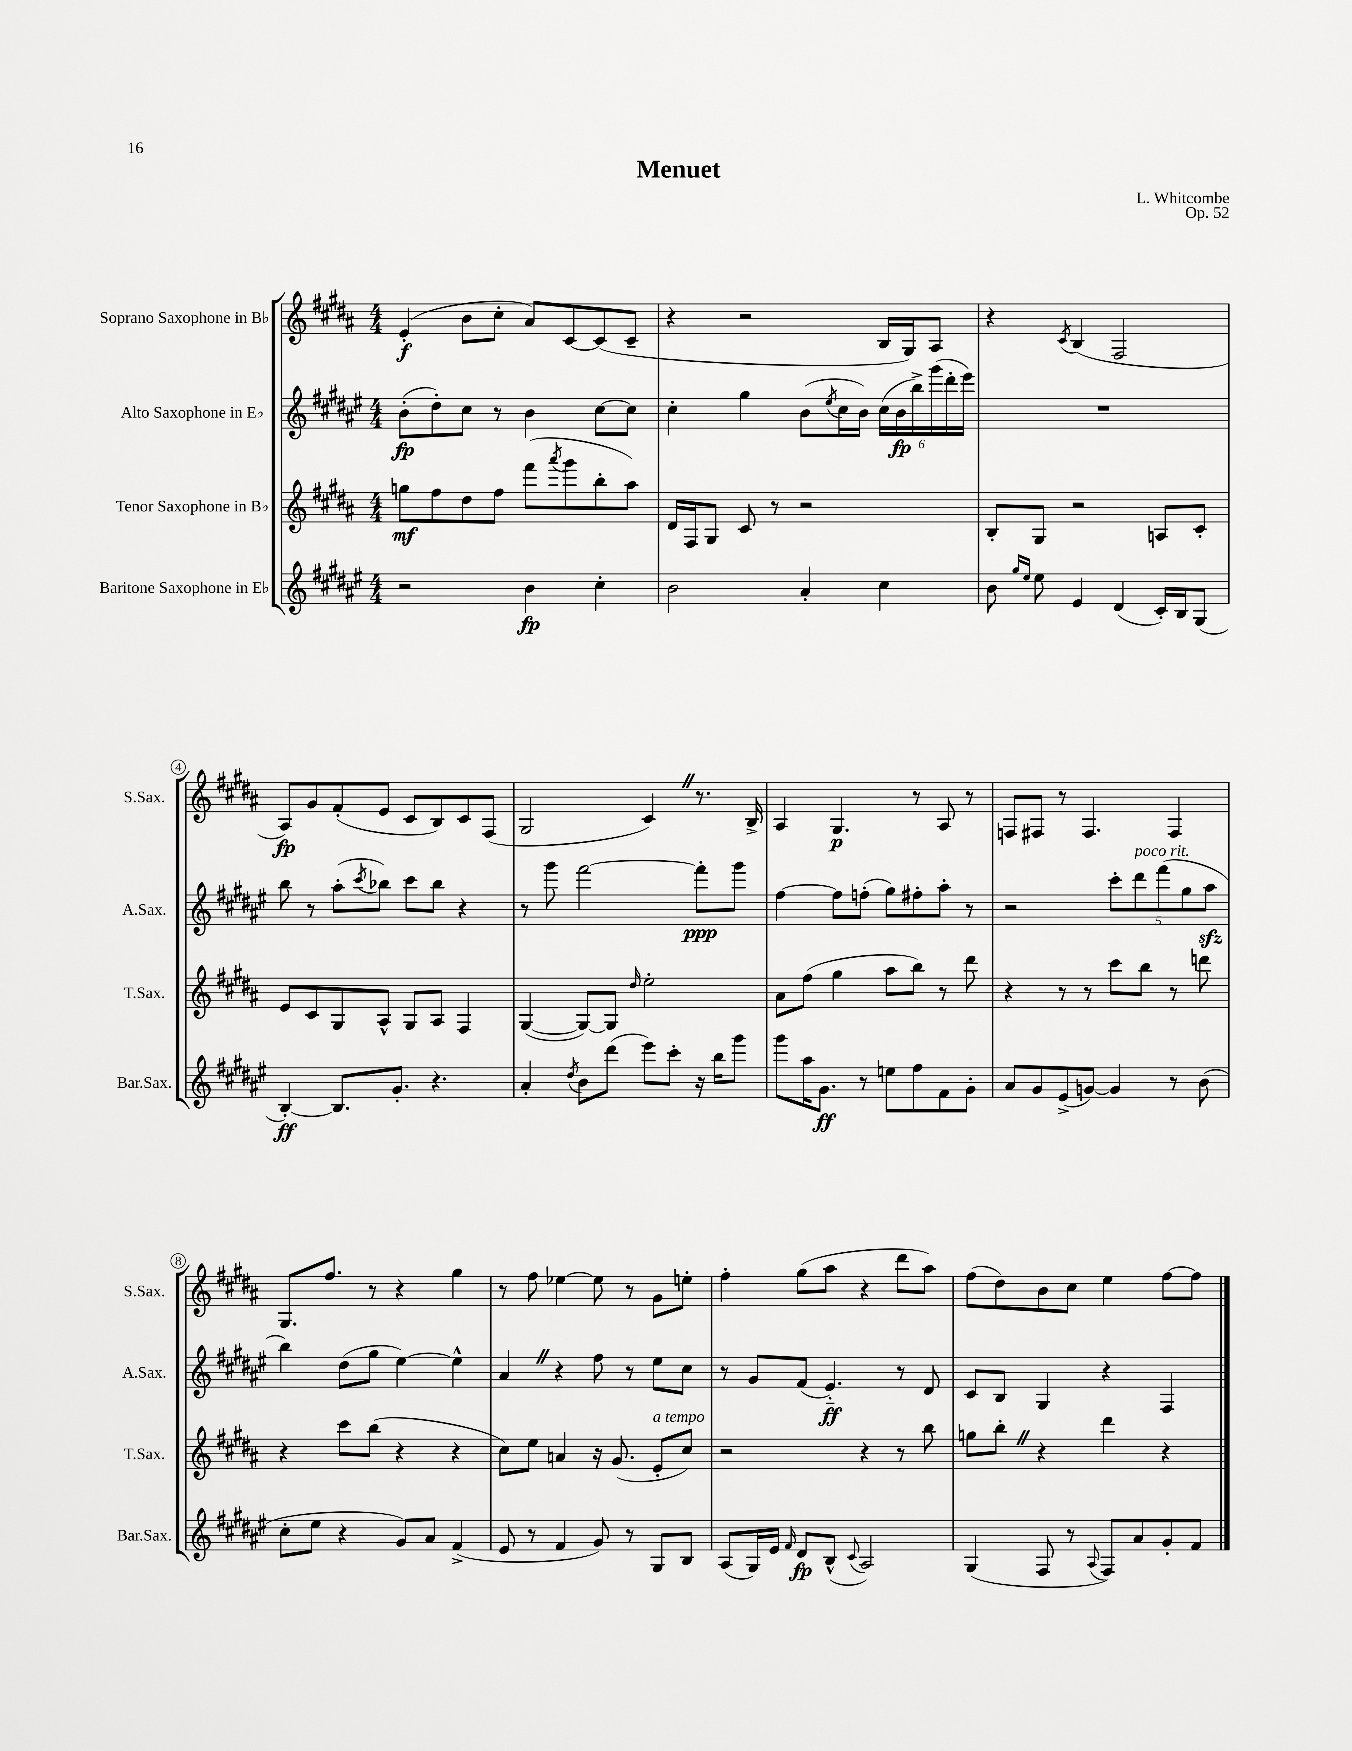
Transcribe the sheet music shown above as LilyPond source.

\header { title = "Menuet" composer = "L. Whitcombe" opus = "Op. 52" }
<<
\new StaffGroup <<
\new Staff = "s0" \with { instrumentName = "Soprano Saxophone in Bb" shortInstrumentName = "S.Sax." } {
    \clef treble \key b \major \numericTimeSignature \time 4/4
    e'4-.\f( b'8 cis''8-. ais'8) cis'8~ cis'8( cis'8-- |
    r4 r2 b16 gis16) ais8 |
    r4 \acciaccatura { cis'8 } b4( fis2 |
    ais8\fp) gis'8 fis'8-.( e'8 cis'8 b8) cis'8 fis8( |
    gis2 cis'4) \once \override BreathingSign.text = \markup { \musicglyph "scripts.caesura.straight" } \breathe r8. b16-> |
    ais4 gis4.\p r8 ais8 r8 |
    f8 fis8 r8 fis4. fis4 |
    gis8. fis''8. r8 r4 gis''4 |
    r8 fis''8 ees''4~ ees''8 r8 gis'8 e''8-. |
    fis''4-. gis''8( ais''8 r4 dis'''8 ais''8) |
    fis''8( dis''8) b'8 cis''8 e''4 fis''8~ fis''8 \bar "|." |
}
\new Staff = "s1" \with { instrumentName = "Alto Saxophone in Eb" shortInstrumentName = "A.Sax." } {
    \clef treble \key fis \major \numericTimeSignature \time 4/4
    b'8-.\fp( dis''8-.) cis''8 r8 b'4 cis''8~ cis''8 |
    cis''4-. gis''4 b'8( \acciaccatura { eis''8 } cis''16 b'16) \tuplet 6/4 { cis''16( b'16\fp b''16->) gis'''16( dis'''16-. eis'''16) } |
    R1 |
    b''8 r8 ais''8-.( \acciaccatura { cis'''8 } bes''8) cis'''8 bes''8 r4 |
    r8 gis'''8 fis'''2~ fis'''8-.\ppp gis'''8 |
    fis''4~ fis''8 f''8-.( gis''8) fis''8-. ais''8-. r8 |
    r2 \tuplet 5/4 { cis'''8-. dis'''8^\markup { \italic "poco rit." } fis'''8( gis''8 ais''8\sfz } |
    b''4) dis''8( gis''8 eis''4~) eis''4-^ |
    ais'4 \once \override BreathingSign.text = \markup { \musicglyph "scripts.caesura.straight" } \breathe r4 fis''8 r8 eis''8 cis''8 |
    r8 gis'8 fis'8( eis'4.-_\ff) r8 dis'8 |
    cis'8 b8 gis4 r4 fis4 \bar "|." |
}
\new Staff = "s2" \with { instrumentName = "Tenor Saxophone in Bb" shortInstrumentName = "T.Sax." } {
    \clef treble \key b \major \numericTimeSignature \time 4/4
    g''8\mf fis''8 dis''8 fis''8 fis'''8( \acciaccatura { ais'''8 } gis'''8 b''8-. ais''8) |
    dis'16 fis16 gis8 cis'8 r8 r2 |
    b8-. gis8 r2 a8 cis'8-. |
    e'8 cis'8 gis8 ais8-^ gis8 ais8 fis4 |
    gis4~( gis8~) gis8 \grace { dis''16 } e''2-. |
    ais'8 fis''8( gis''4 ais''8 b''8) r8 dis'''8 |
    r4 r8 r8 cis'''8 b''8 r8 d'''8 |
    r4 cis'''8 b''8( r4 r4 |
    cis''8) e''8 a'4 r16 gis'8.( e'8-.^\markup { \italic "a tempo" } cis''8) |
    r2 r4 r8 b''8 |
    g''8 b''8-. \once \override BreathingSign.text = \markup { \musicglyph "scripts.caesura.straight" } \breathe r4 dis'''4 r4 \bar "|." |
}
\new Staff = "s3" \with { instrumentName = "Baritone Saxophone in Eb" shortInstrumentName = "Bar.Sax." } {
    \clef treble \key fis \major \numericTimeSignature \time 4/4
    r2 b'4\fp cis''4-. |
    b'2 ais'4-. cis''4 |
    b'8 \grace { gis''16 eis''16 } eis''8 eis'4 dis'4( cis'16-.) b16 gis8( |
    b4~-.\ff) b8. gis'8.-. r4. |
    ais'4-. \acciaccatura { dis''8 } b'8 dis'''8( eis'''8) cis'''8-. r16 b''16 gis'''8 |
    gis'''8 ais''16 gis'8.\ff r8 e''8 fis''8 fis'8 gis'8-. |
    ais'8 gis'8 eis'8->( g'8~) g'4 r8 b'8( |
    cis''8-. eis''8 r4 gis'8) ais'8 fis'4->( |
    eis'8 r8 fis'4 gis'8) r8 gis8 b8 |
    ais8( gis16) eis'16 \grace { fis'16 } dis'8\fp b8-^( \appoggiatura { cis'8 } ais2) |
    gis4( fis8 r8 \appoggiatura { ais8 } fis8) ais'8 gis'8-. fis'8 \bar "|." |
}
>>
>>
\layout { \context { \Score \override BarNumber.stencil = #(make-stencil-circler 0.1 0.3 ly:text-interface::print) } }
